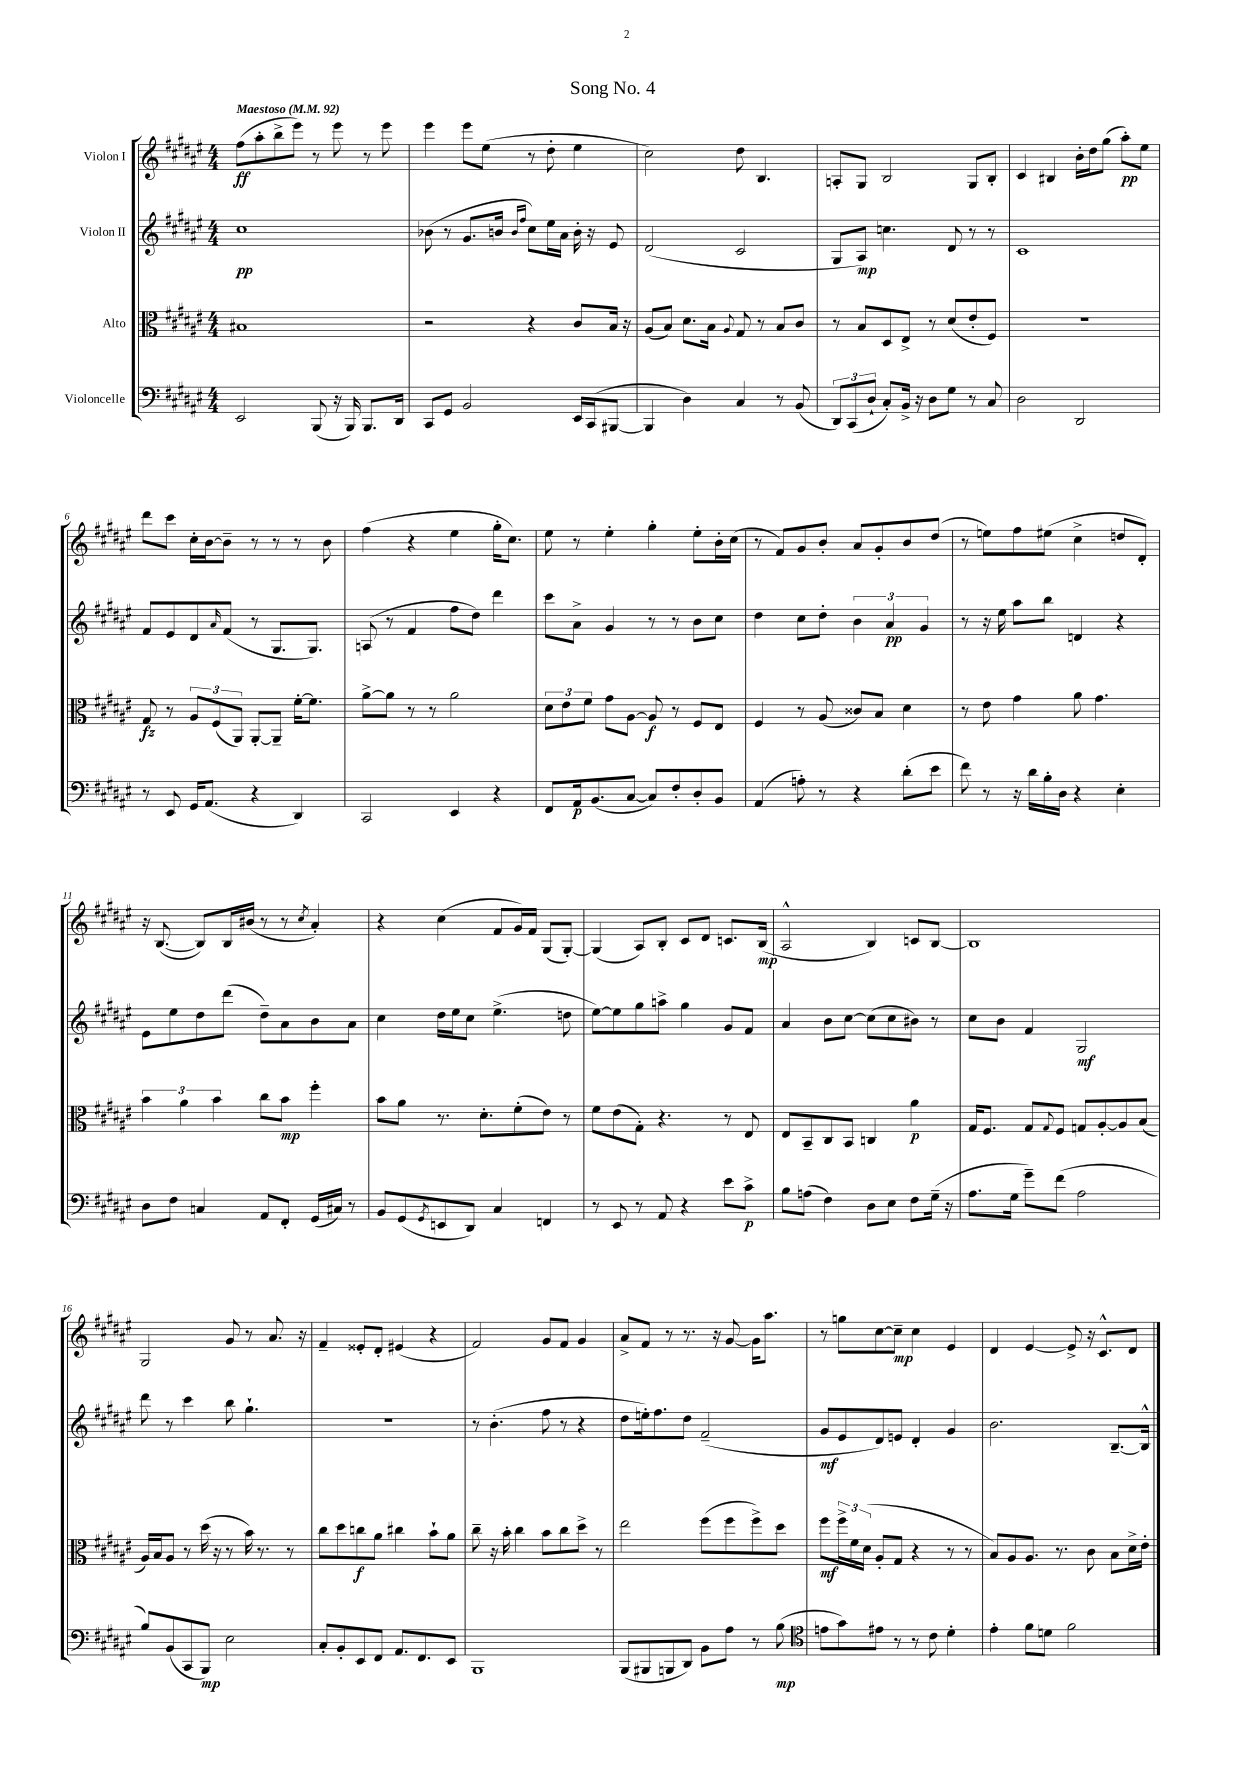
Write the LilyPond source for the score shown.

\header { title = "Song No. 4" }
<<
\new StaffGroup <<
\new Staff = "s0" \with { instrumentName = "Violon I" } {
    \clef treble \key fis \major \numericTimeSignature \time 4/4 \tempo "Maestoso" 4 = 92
    fis''8\ff( ais''8-. b''8-> eis'''8) r8 eis'''8 r8 eis'''8 |
    eis'''4 eis'''8 eis''8( r8 dis''8-. eis''4 |
    cis''2) dis''8 b4. |
    a8-. gis8 b2 gis8 b8-. |
    cis'4 bis4 b'16-. dis''16 gis''8( ais''8-.\pp) eis''8 |
    dis'''8 cis'''8 cis''16-. b'16~ b'8-- r8 r8 r8 b'8 |
    fis''4( r4 eis''4 gis''16-. cis''8.) |
    eis''8 r8 eis''4-. gis''4-. eis''8-. b'16-. cis''16( |
    r8 fis'8) gis'8 b'8-. ais'8 gis'8-. b'8 dis''8( |
    r8 e''8) fis''8 eis''8( cis''4-> d''8 dis'8-.) |
    r16 b8.~( b8) b16 bis'16( r8 r8 \acciaccatura { cis''8 } ais'4-.) |
    r4 cis''4( fis'8 gis'16) fis'16 gis8( gis8~-.) |
    gis4( ais8) b8-. cis'8 dis'8 c'8. b16\mp( |
    ais2-^ b4) c'8 b8~ |
    b1 |
    gis2 gis'8 r8 ais'8. r16 |
    fis'4-- eisis'8-. dis'8-. eis'4( r4 |
    fis'2) gis'8 fis'8 gis'4 |
    ais'8-> fis'8 r8 r8. r16 gis'8~ gis'16 ais''8. |
    r8 g''8 cis''8~ cis''8--\mp cis''4 eis'4 |
    dis'4 eis'4~ eis'8-> r16 cis'8.-^ dis'8 \bar "|." |
}
\new Staff = "s1" \with { instrumentName = "Violon II" } {
    \clef treble \key fis \major \numericTimeSignature \time 4/4
    cis''1\pp |
    bes'8( r8 gis'8. b'16 \grace { b'16 fis''16 } cis''8) eis''16 ais'16 b'16-. r16 eis'8 |
    dis'2( cis'2 |
    gis8 ais8\mp) c''4. dis'8 r8 r8 |
    cis'1 |
    fis'8 eis'8 dis'8 \grace { ais'16 } fis'8( r8 gis8. gis8.) |
    a8( r8 fis'4 fis''8 dis''8) dis'''4 |
    cis'''8 ais'8-> gis'4 r8 r8 b'8 cis''8 |
    dis''4 cis''8 dis''8-. \tuplet 3/2 { b'4 ais'4\pp gis'4 } |
    r8 r16 eis''16 ais''8 b''8 d'4 r4 |
    eis'8 eis''8 dis''8 dis'''8( dis''8--) ais'8 b'8 ais'8 |
    cis''4 dis''16 eis''16 cis''8 eis''4.->( d''8 |
    eis''8~) eis''8 gis''8 a''8-> gis''4 gis'8 fis'8 |
    ais'4 b'8 cis''8~ cis''8( cis''8 bis'8) r8 |
    cis''8 b'8 fis'4 gis2\mf |
    dis'''8 r8 cis'''4 b''8 gis''4.-! |
    R1 |
    r8 b'4.-.( fis''8 r8 r4 |
    dis''8 e''16-.) fis''8. dis''8 fis'2--( |
    gis'8\mf eis'8 dis'8) e'8 dis'4-. gis'4 |
    b'2. b8.~-- b16-^ \bar "|." |
}
\new Staff = "s2" \with { instrumentName = "Alto" } {
    \clef alto \key fis \major \numericTimeSignature \time 4/4
    bis1 |
    r2 r4 cis'8 b16 r16 |
    ais8( b8) dis'8. b16 \appoggiatura { ais8 } gis8 r8 b8 cis'8 |
    r8 b8 dis8 eis8-> r8 dis'8( eis'8-. fis8) |
    R1 |
    gis8\fz r8 \tuplet 3/2 { ais8 fis8( ais,8) } ais,8~-. ais,8-- fis'16~-. fis'8. |
    ais'8~-> ais'8 r8 r8 ais'2 |
    \tuplet 3/2 { dis'8 eis'8 fis'8 } gis'8 ais8~ ais8\f r8 fis8 eis8 |
    fis4 r8 ais8( cisis'8) b8 dis'4 |
    r8 eis'8 gis'4 ais'8 gis'4. |
    \tuplet 3/2 { b'4 ais'4 b'4 } cis''8 b'8\mp fis''4-. |
    b'8 ais'8 r8. dis'8.-. fis'8-.( eis'8) r8 |
    fis'8 eis'8( gis8-.) r4. r8 eis8 |
    eis8 b,8-- cis8 b,8 c4 ais'4\p |
    gis16 fis8. gis8 \appoggiatura { gis8 } fis8 g8 ais8~-. ais8 b8( |
    ais16) b16 ais8 r8 dis''16( r16 r8 b'16) r8. r8 |
    cis''8 dis''8 c''8\f ais'8 cis''4 b'8-! ais'8 |
    cis''8-- r16 b'16-. cis''4 b'8 cis''8 dis''8-> r8 |
    eis''2 fis''8( fis''8 fis''8->) dis''8 |
    fis''8\mf \tuplet 3/2 { fis''16-> fis'16 dis'16( } ais8-. gis8 r4 r8 r8 |
    b8) ais8 ais8. r8. cis'8 b8 dis'16-> eis'16-. \bar "|." |
}
\new Staff = "s3" \with { instrumentName = "Violoncelle" } {
    \clef bass \key fis \major \numericTimeSignature \time 4/4
    eis,2 b,,8( r16 b,,16) b,,8. dis,16 |
    cis,8 gis,8 b,2 eis,16 cis,16( bis,,8~ |
    bis,,4 dis4) cis4 r8 b,8( |
    \tuplet 3/2 { dis,8) cis,8( dis8-! } cis8-.) b,16-> r16 dis8 gis8 r8 cis8 |
    dis2 dis,2 |
    r8 eis,8 gis,16 ais,8.( r4 dis,4) |
    cis,2 eis,4 r4 |
    fis,8 ais,16\p b,8.( cis8~ cis8) fis8-. dis8-. b,8 |
    ais,4( a8-.) r8 r4 dis'8-.( eis'8 |
    fis'8) r8 r16 dis'16 b16-. dis16 r4 eis4-. |
    dis8 fis8 c4 ais,8 fis,8-. gis,16( cis16) r8 |
    b,8 gis,8( \acciaccatura { gis,8 } e,8 dis,8) cis4 f,4 |
    r8 eis,8 r8 ais,8 r4 eis'8 cis'8->\p |
    b8 a8( fis4) dis8 eis8 fis8 gis16--( r16 |
    ais8. gis16 gis'8--) fis'8( ais2 |
    b8) b,8( cis,8 b,,8\mp) eis2 |
    cis8-. b,8-. eis,8 fis,8 ais,8. fis,8. eis,8 |
    b,,1 |
    b,,8( bis,,8 b,,8 dis,8) b,8 ais8 r8 b8\mp( |
    \clef tenor e'8 gis'8) eis'8 r8 r8 cis'8 dis'4-. |
    eis'4-. fis'8 d'8 fis'2 \bar "|." |
}
>>
>>
